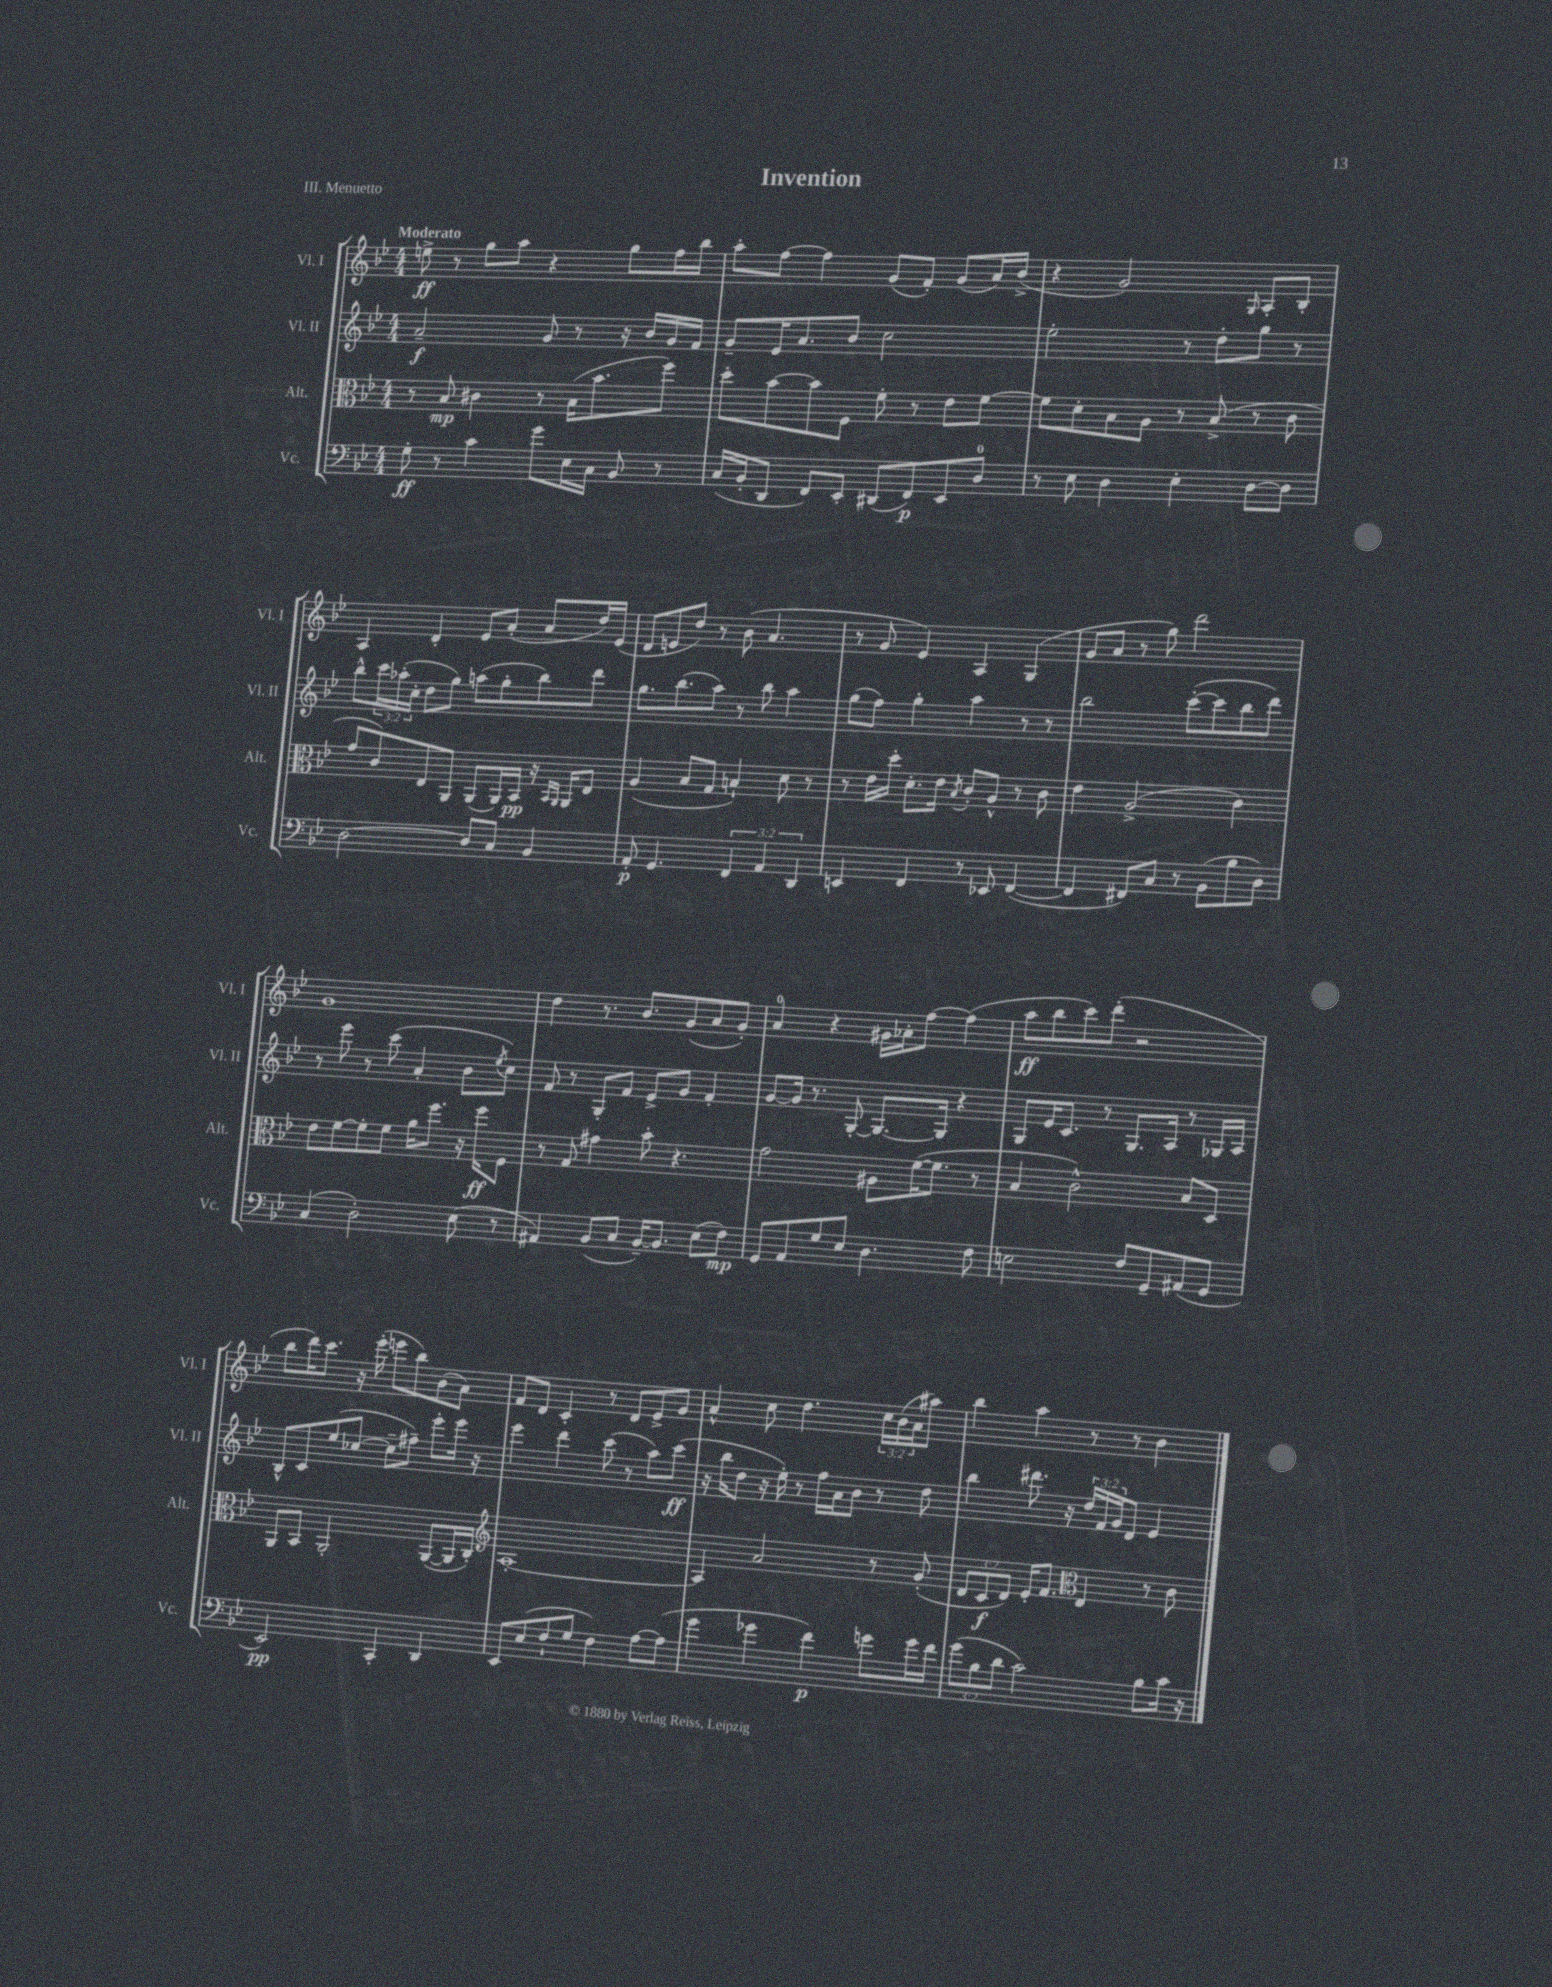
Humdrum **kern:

**kern	**kern	**kern	**kern
*staff4	*staff3	*staff2	*staff1
*clefF4	*clefC3	*clefG2	*clefG2
*k[b-e-]	*k[b-e-]	*k[b-e-]	*k[b-e-]
*M4/4	*M4/4	*M4/4	*M4/4
8G'\	8r	2a~/	8ee^\
8r	8B-/	.	8r
4c\	4c#\	.	8gg\L
.	.	.	8aa\J
8g\L	8r	8g/	4r
16E-\L	(16B-\LK	8r	.
16C\JJ	8.b-\	.	.
8BB-/	.	16r	8gg\L
.	.	16b-/LL	.
8r	8ff\J)	16g/	16ff\L
.	.	16f/JJ	16bb-\JJ
=	=	=	=
(16C/LL	8dd'\L	8g~/L	8aa'\L
16BB-'/J	.	.	.
8DD/J	[8b-\	16e-/K	[8ff\J
.	.	8.a/	.
8FF/L)	8b-\]	.	4ff\]
8EE-'/J	8F\J	8b-/J	.
(8DD#/L	8f'\	2cc\	(8g/L
8FF/)	8r	.	8f'/J)
8EE-/	8e-\L	.	(8g/L
8D/J	[8f\J	.	16a/L)
.	.	.	(16b-^/JJ
=	=	=	=
8r	8f\]L	2ee-'\	4r
8E-\	8d'\	.	.
4D\	8B-\	.	2g/)
.	8A\J	.	.
4E-'\	8r	8r	.
.	(8B-^/	8dd'\L	.
.	.	.	16qqG/
[8D\L	8r	8gg\J	8A'/L
8D\]J	8c\	8r	8B-'/J
=	=	=	=
[2D\	8g/L	8bb-^^\L	4A/
.	8c/)	24ccc\L	.
.	.	(24aa-'\	.
.	.	24cc'\JJ	.
.	8E-/	8dd\L	4d'/
.	8AA/J	8gg\J)	.
8D/]L	(8AA/L	(8aa\L	8e-/L
8C/J	16AA/L)	8gg'\	(8a'/J
.	16BB-/JJ	.	.
4BB-/	16r	8bb-\)	8a/L
.	16qqBB-/LL	.	.
.	16qqAA/JJ	.	.
.	16AA/LK	.	.
.	8E-/J	8ddd\J	16dd/L)
.	.	.	(16e-/JJ
=	=	=	=
8AA'/	(4A/	8.gg\L	8d/L
4.GG/	.	.	8e/
.	.	(8.bb-\	.
.	8B-/L	.	8dd/J)
.	8G/J	8aa\J)	8r
6FF/	4B`/)	8r	(8b-\
.	.	8bb-\	4.a/
6AA/	.	.	.
.	8d\	4aa\	.
6DD/	.	.	.
.	8r	.	.
=	=	=	=
4EE/	8r	(8gg\L	8r
.	16e-\LL	8ff\J)	8g/
.	16dd'\JJ	.	.
4FF/	8.d'\L	4gg'\	4e-/)
.	16e-\Jk	.	.
.	8qB-/	.	.
8r	8c'/L	4aa\	4A/
8EE-/	8A^^/J	.	.
([4FF/	8r	8r	(4G/
.	8c\	8r	.
=	=	=	=
4FF/]	4e-\	2bb-\	8g/L
.	.	.	8a/J
8FF#/L)	(2A^/	.	8r
8C/J	.	.	8gg\)
8r	.	([8ccc'\L	2ddd\
(8BB-\L	.	8ccc\]	.
8B-\	4c\)	8bb-\	.
8D\J)	.	8ddd\J)	.
=	=	=	=
(4C/	8e-\L	8r	1g
.	[8f\	8eee-\	.
2D'\)	8f'\]	8r	.
.	8f\J	(8ccc\	.
.	16a\LK	4a'/	.
.	8.ff\J	.	.
(8E-\	16r	8b-\L	.
.	16ff\LK	.	.
.	.	8qee-/	.
8r	8F\J	8cc\J)	.
=	=	=	=
4AA#/)	8r	8f/	4dd\
.	8G/	8r	.
(8BB-/L	4g#\	8G'/L	8.r
8C/J	.	8f/J	.
.	.	.	8.b-/L
[16BB-~/LK)	8b-'\	8e-^/L	.
8.BB-/]J	.	.	.
.	4.r	8g/J	(8g/
(8E-\L	.	4f'/	8a/
8F\J)	.	.	8g'/J)
=	=	=	=
8GG/L	2g\	[8g/L	4a/
8AA/	.	16g/]Jk	.
.	.	8.r	.
8G/	.	.	4r
8E-/J	.	[8G'/	.
4.D\	8A#\L	8.G/_L	16g#\LL
.	.	.	16a-'\J
.	([16f\K	.	[8ff\J
.	8.f\]J	16G/]Jk	.
.	.	4r	(4ff\]
8F\	8r	.	.
=	=	=	=
2E\	4B-/	8G/L	8aa\L
.	.	16e-/K	8bb-\
.	.	8.c/J	.
.	2c^^\)	.	8ccc\)
.	.	8r	(8ddd'\J
8F/L	.	8.G/L	2r
8GG~/	.	.	.
.	.	16A/Jk	.
(8AA#/	8B-/L	8r	.
8GG/J	8D/J	16G-/LL	.
.	.	16A/JJ	.
=	=	=	=
2EE-/)	8AA/L	8B-^^/L	8bb-\L
.	8BB-/J	8c/	16ddd\K)
.	.	.	8.ccc\J
.	2AA'/	(8ee-/	.
.	.	[8cc-/J	16r
.	.	.	(16eee-'\
4CC'/	.	8cc-~\]L	8eee\L
.	.	8ff#~\J)	8bb-\)
4DD/	([8AA/L	8eee-'\L	(8b-\
.	16AA/]L	16eee-\Jk	8a\J)
.	16C'/JJ)	16r	.
=	=	=	=
*	*clefG2	*	*
8EE-/L	[1A'	4eee-\	8f/L
(8E-/	.	.	8d/J
8F`/	.	4ddd\	4c'/
8G/J	.	.	.
4F\)	.	(8ccc\	8r
.	.	8r	8d/L
[8A\L	.	8aa\L)	8e-^/
(8A\]J	.	(8ccc\J	8g/J
=	=	=	=
4g\	4A/]	16r	4a^^/
.	.	16bb-\LK	.
.	.	8dd\J	.
4g-\	2a/	16r	8cc\
.	.	16ee-'\)	.
.	.	8r	4.dd\
4f\)	.	16ff\LL	.
.	.	16a\J	.
.	.	8b-\J	.
8g\L	8r	8r	24cc\LL
.	.	.	(24b-\
.	.	.	24a\J
16g\L	(8g'/	8dd\	8aa#\J)
16f\JJ	.	.	.
=	=	=	=
(12g\L	12d/L	4bb-\	4bb-\
12B-\	12c/	.	.
12d\J	12d/J)	.	.
2c\)	16e-'/LK	8.ddd#\	4aa\
.	8.f/J	.	.
.	.	16r	.
*	*clefC3	*	*
.	4E-/	24dd/LL	8r
.	.	24f/	.
.	.	24g/J	.
.	.	8d/J	8r
8B-\L	8r	4e-/	4b-\
16c\Jk	8c\	.	.
16r	.	.	.
==	==	==	==
*-	*-	*-	*-
